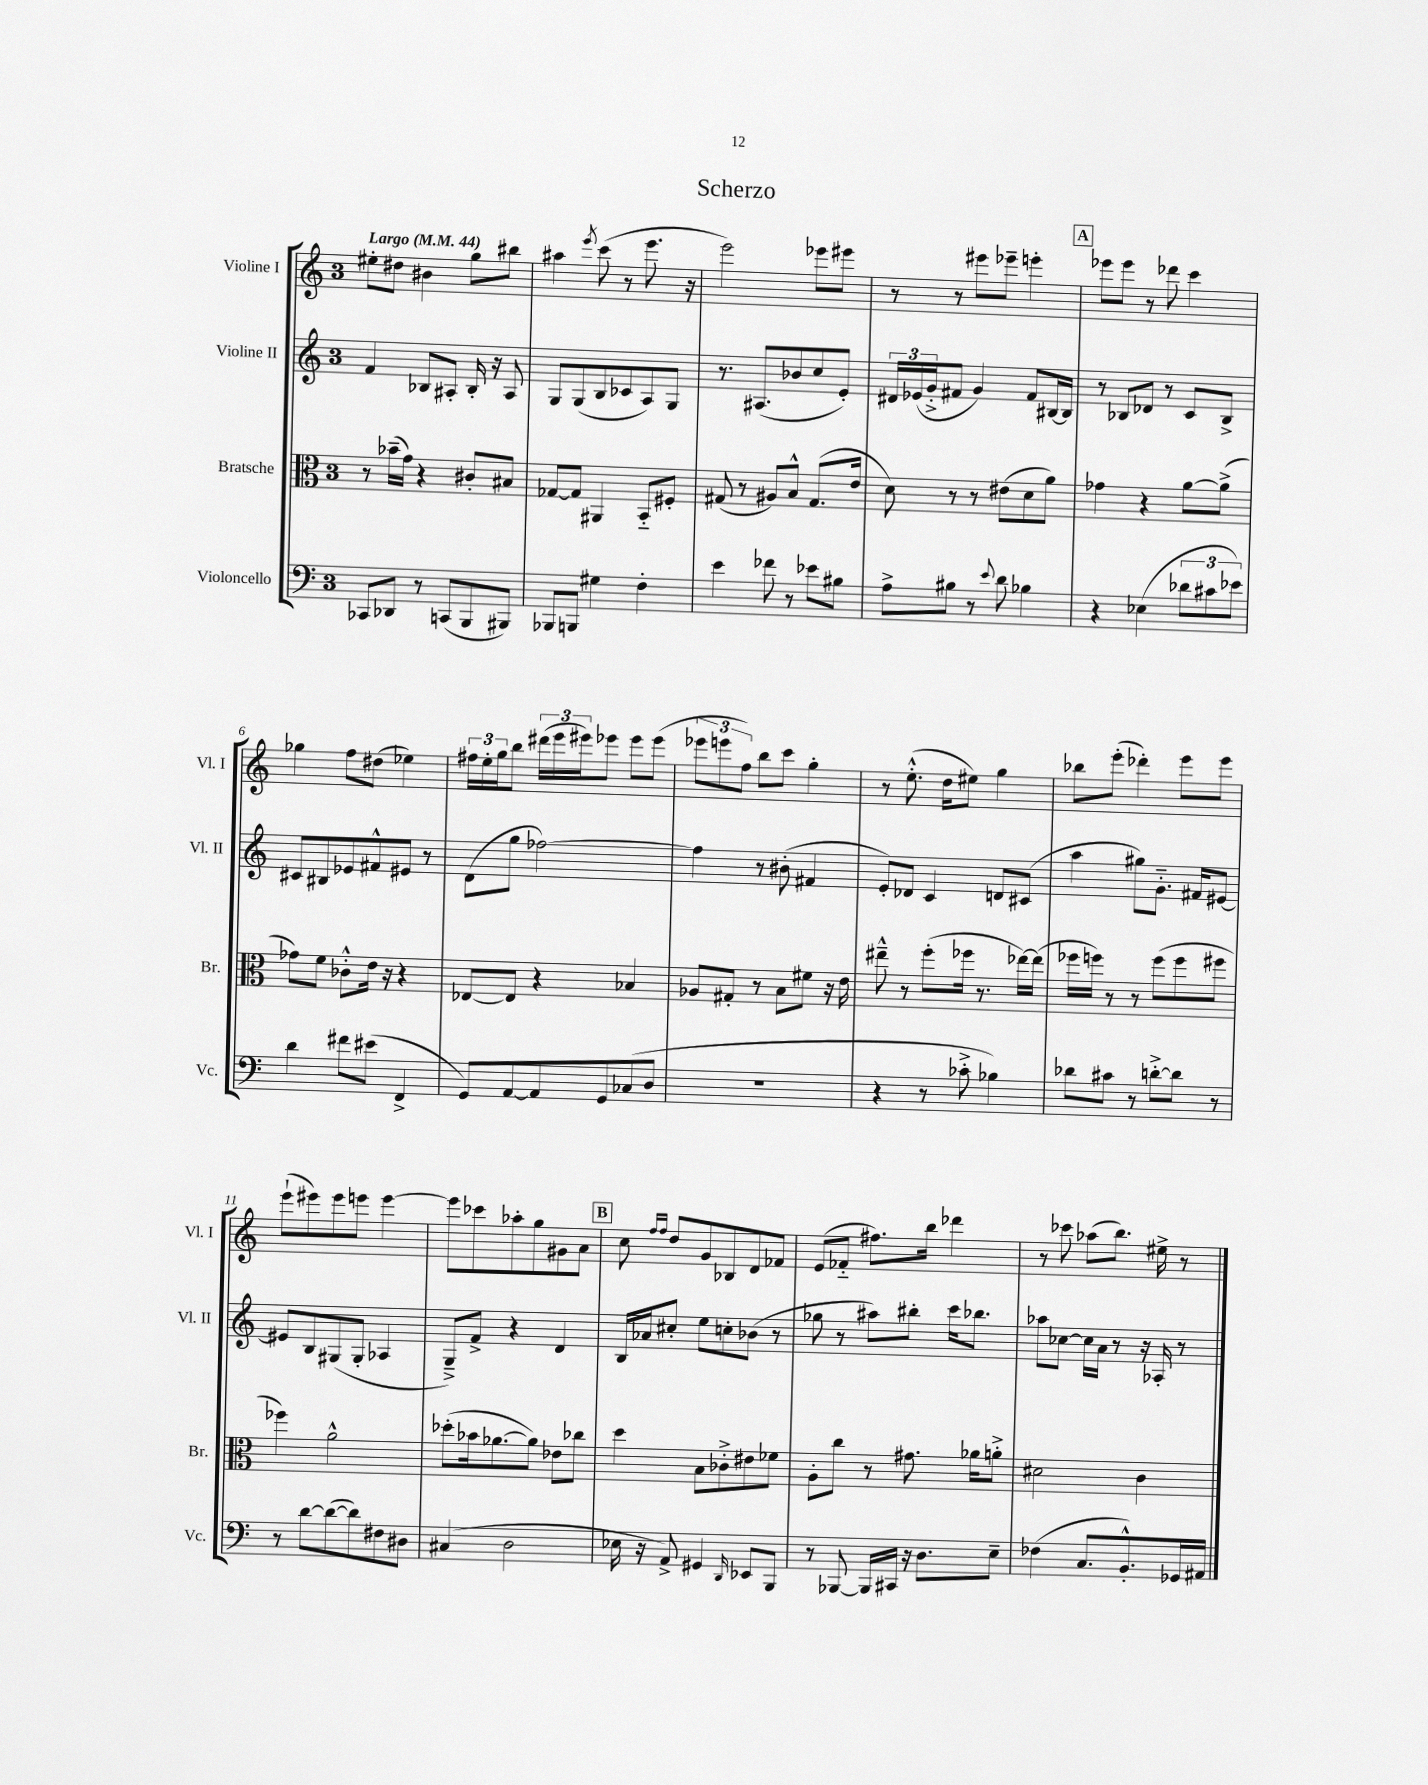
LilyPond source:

\header { title = "Scherzo" }
<<
\new StaffGroup <<
\new Staff = "s0" \with { instrumentName = "Violine I" shortInstrumentName = "Vl. I" } {
    \clef treble \key c \major \once \override Staff.TimeSignature.style = #'single-digit \time 3/4 \tempo "Largo" 4 = 44
    eis''8-. dis''8 bis'4 g''8 bis''8 |
    ais''4 \acciaccatura { e'''8 } c'''8( r8 e'''8. r16 |
    e'''2) ees'''8 eis'''8 |
    r8 r8 eis'''8 ees'''8-- e'''4-. |
    \mark \markup { \box "A" } ees'''8 ees'''8 r8 des'''8 c'''4 |
    ges''4 f''8 dis''8( ees''4) |
    \tuplet 3/2 { fis''16 e''16-. g''16 } b''8 \tuplet 3/2 { dis'''16( e'''16 eis'''16) } ees'''8 ees'''8 ees'''8( |
    \tuplet 3/2 { ees'''8 e'''8 f''8) } b''8 c'''8 g''4-. |
    r8 e''8.-.-^( d''16 eis''8) g''4 |
    bes''8 e'''8-.( des'''4-.) e'''8 e'''8 |
    e'''8-!( eis'''8) eis'''8 e'''8 e'''4~ |
    e'''8 ces'''8 aes''8-. g''8 gis'8 a'8 |
    \mark \markup { \box "B" } c''8 \grace { f''16 f''16 } d''8 g'8 bes8 d'8 fes'8 |
    e'8( fes'8-_ fis''8.) b''16 des'''4 |
    r8 ces'''8 aes''8( b''8.) eis''16-> r8 \bar "|." |
}
\new Staff = "s1" \with { instrumentName = "Violine II" shortInstrumentName = "Vl. II" } {
    \clef treble \key c \major \once \override Staff.TimeSignature.style = #'single-digit \time 3/4
    f'4 bes8 ais8-. bes16-. r16 ais8 |
    g8 g8( b8 ces'8 a8) g8 |
    r8. ais8.( bes'8 c''8 e'8-.) |
    \tuplet 3/2 { dis'16 ees'16( g'16-.-> } fis'8 g'4) fis'8 bis16~ bis16 |
    \mark \markup { \box "A" } r8 bes8 des'8 r8 c'8 bes8-> |
    cis'8 bis8 ees'8 fis'8-^ eis'8 r8 |
    d'8( g''8 fes''2~) |
    fes''4 r8 bis'8-.( fis'4 |
    e'8-.) des'8 c'4 d'8 cis'8( |
    a''4 gis''8) g'8.-_ fis'16 eis'8~ |
    eis'8 b8 gis8( gis8-. aes4 |
    g8--->) f'8-> r4 d'4 |
    \mark \markup { \box "B" } b16 aes'16 cis''8-. e''8 c''8-. bes'8( r8 |
    ges''8 r8 ais''8) bis''8-. c'''16 bes''8. |
    aes''8 ces''8~ ces''16 a'16 r8 r16 aes16-. r8 \bar "|." |
}
\new Staff = "s2" \with { instrumentName = "Bratsche" shortInstrumentName = "Br." } {
    \clef alto \key c \major \once \override Staff.TimeSignature.style = #'single-digit \time 3/4
    r8 bes'16--( g'16) r4 cis'8-. bis8 |
    ges8~ ges8 ais,4 b,8-_ fis8-. |
    gis8( r8 ais8) b8-^ gis8.( e'16 |
    d'8) r8 r8 eis'8( d'8 a'8) |
    \mark \markup { \box "A" } ges'4 r4 a'8~ a'8->( |
    ges'8) f'8 ces'8-.-^ e'16 r16 r4 |
    ees8~ ees8 r4 bes4 |
    aes8 gis8-. r8 b8 fis'8 r16 e'16 |
    eis''8---^ r8 f''8-.( fes''16 r8. ees''16~) ees''16( |
    fes''16 f''16) r8 r8 f''8( f''8 fis''8 |
    fes''4) a'2-^ |
    des''8-.( bes'16 aes'8.~ aes'8) ees'8 ces''8 |
    \mark \markup { \box "B" } d''4 b8 ces'8-.-> eis'8 fes'8 |
    a8-. c''8 r8 gis'8. aes'16 a'8-.-> |
    dis'2 c'4 \bar "|." |
}
\new Staff = "s3" \with { instrumentName = "Violoncello" shortInstrumentName = "Vc." } {
    \clef bass \key c \major \once \override Staff.TimeSignature.style = #'single-digit \time 3/4
    ces,8 des,8 r8 c,8( b,,8 bis,,8) |
    bes,,8 b,,8 gis4 f4-. |
    e'4 fes'8 r8 ees'8 bis8 |
    a8-> bis8 r8 \appoggiatura { e'8 } d'8 bes4 |
    \mark \markup { \box "A" } r4 ees4( \tuplet 3/2 { des'8 cis'8 ees'8) } |
    d'4 fis'8 eis'8( f,4-> |
    g,8) a,8~ a,8 g,8 ces8( d8 |
    R2. |
    r4 r8 ces'8-.-> bes4) |
    des'8 cis'8 r8 d'8~-.-> d'8 r8 |
    r8 d'8~ d'8~( d'8) fis8 dis8 |
    cis4( d2 |
    \mark \markup { \box "B" } ees16 r16 a,8->) gis,4 \grace { d,16 } ees,8 b,,8 |
    r8 bes,,8~ bes,,16 cis,16 r16 d8. e8-- |
    fes4( c8. b,8.-.-^) ges,16 ais,16 \bar "|." |
}
>>
>>
